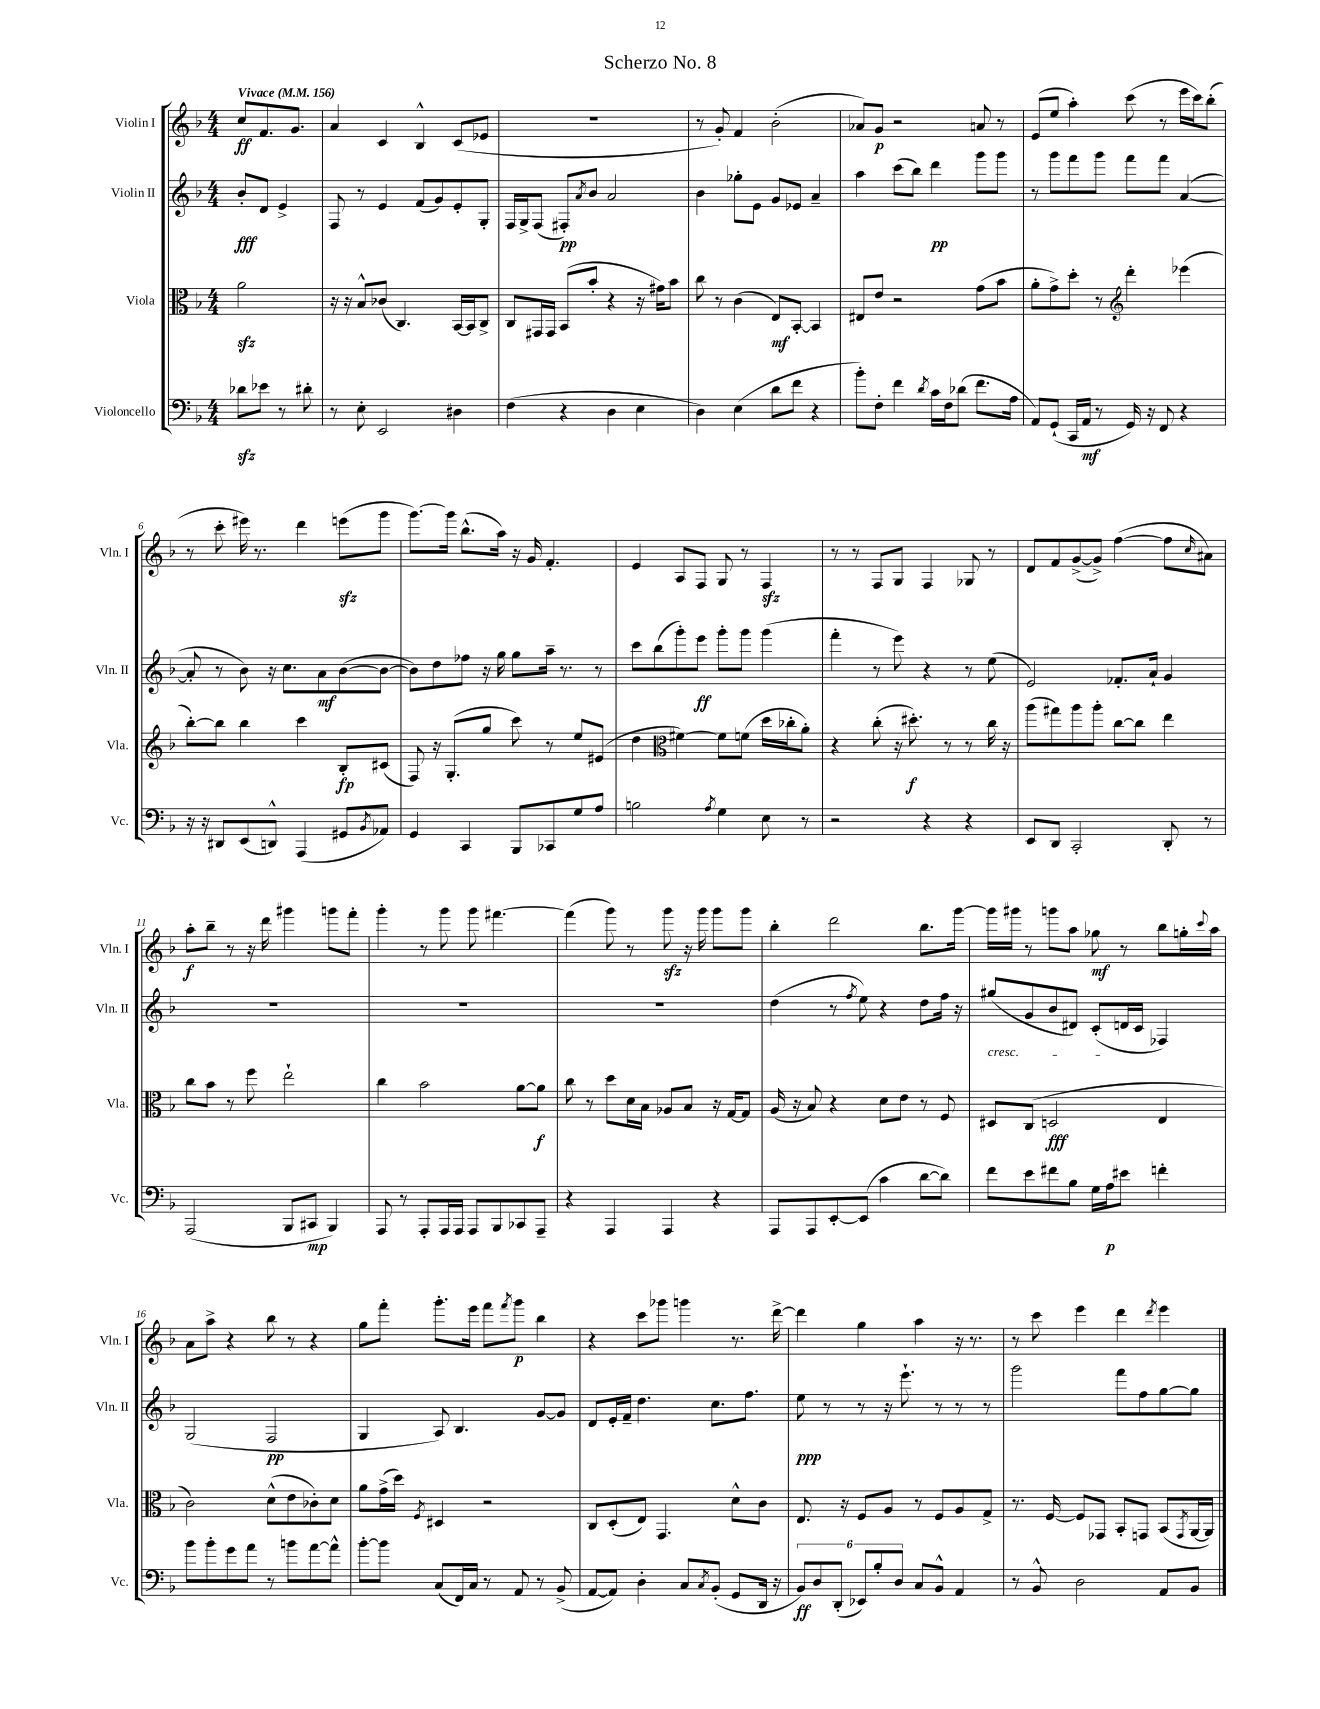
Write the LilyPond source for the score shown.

\header { title = "Scherzo No. 8" }
<<
\new StaffGroup <<
\new Staff = "s0" \with { instrumentName = "Violin I" shortInstrumentName = "Vln. I" } {
    \clef treble \key f \major \numericTimeSignature \time 4/4 \partial 2 \tempo "Vivace" 4 = 156
    c''8\ff f'8. g'8. |
    a'4 c'4 bes4-^ c'8( ees'8 |
    R1 |
    r8 g'8-.) f'4 bes'2-.( |
    aes'8) g'8\p r2 a'8 r8 |
    e'8( e''8 a''4-.) c'''8( r8 e'''16 c'''16) bes''8-.( |
    r8 c'''8-. eis'''16) r8. d'''4 e'''8\sfz( g'''8 |
    g'''8.~) g'''16 bes''8.-^( a''16) r16 g'16 f'4.-. |
    e'4 a8 f8 g8 r8 f4\sfz |
    r8 r8 f8 g8 f4 ges8 r8 |
    d'8 f'8 g'8~->( g'8->) f''4~( f''8 \grace { c''16 } ais'8) |
    a''8-.\f bes''8-- r8 r16 d'''16 gis'''4 g'''8 f'''8-. |
    g'''4-. r8 g'''8 g'''8 fis'''4.~ |
    fis'''4( g'''8) r8 g'''8\sfz r16 g'''16 g'''8 g'''8 |
    bes''4-. d'''2 bes''8. g'''16~ |
    g'''16 gis'''16 r8 g'''8 a''8 ges''8\mf r8 bes''8 g''16-. \appoggiatura { c'''8 } a''16 |
    a'8 a''8-> r4 bes''8 r8 r4 |
    g''8 f'''8-. g'''8.-. e'''16 f'''8 \acciaccatura { f'''8 } g'''8\p bes''4 |
    r4 c'''8 ges'''8 g'''4 r8. d'''16~-> |
    d'''4 g''4 a''4 r16 r8. |
    r8 c'''8 e'''4 d'''4 \acciaccatura { d'''8 } e'''4 \bar "|." |
}
\new Staff = "s1" \with { instrumentName = "Violin II" shortInstrumentName = "Vln. II" } {
    \clef treble \key f \major \numericTimeSignature \time 4/4 \partial 2
    bes'8-.\fff d'8 e'4-> |
    f8 r8 e'4 f'8( g'8) e'8-. g8-. |
    f16 g16-> f8( fis8-.\pp) \acciaccatura { a'8 } bes'8 a'2 |
    bes'4 ges''8-. e'8 g'8 ees'8 a'4-- |
    a''4 c'''8( bes''8) d'''4\pp g'''8 g'''8 |
    r8 g'''8 f'''8 g'''8 f'''8 f'''8 a'4~( |
    a'8-. r8 bes'8) r16 c''8. a'8\mf bes'8~( bes'8~ |
    bes'8) d''8 fes''8 r16 g''16 g''8 a''16-- r8. r8 |
    c'''8 bes''8( g'''8-.) e'''8\ff g'''8-. g'''8 g'''4( |
    f'''4-. r8 e'''8) r4 r8 e''8( |
    e'2) fes'8.-. a'16-! g'4 |
    R1 |
    R1 |
    R1 |
    d''4( r8 \acciaccatura { f''8 } e''8) r4 d''8 f''16 r16 |
    gis''8\cresc( g'8 bes'8 dis'8) c'8-.( d'16\! c'16 fes4) |
    g2( f2\pp |
    g4 a8) bes4. g'8~ g'8 |
    d'8 e'16-. f'16-- d''4. c''8. f''8. |
    e''8\ppp r8 r8 r16 e'''8.-! r8 r8 r8 |
    g'''2 f'''8 f''8 g''8~ g''8 \bar "|." |
}
\new Staff = "s2" \with { instrumentName = "Viola" shortInstrumentName = "Vla." } {
    \clef alto \key f \major \numericTimeSignature \time 4/4 \partial 2
    a'2\sfz |
    r16 r16 bes8-^ ces'8( c4.) bes,16~ bes,16 c8-> |
    c8 gis,16 gis,16 bes,8( bes'8-. r4 r16 gis'16) bes'8 |
    c''8 r8 c'4( e8\mf) bes,8~-. bes,4 |
    eis8 e'8 r2 g'8( bes'8 |
    a'8-. g'8->) d''8-. r8 \clef treble d'''4-. ees'''4( |
    bes''8~-.) bes''8 bes''4 c'''4 bes8-.\fp cis'8( |
    f8) r16 g8.-.( g''8 c'''8) r8 e''8 eis'8( |
    d''4 \clef alto fis'4~) fis'8 f'8( d''16 ces''16-. a'8-.) |
    r4 c''8-.( r16 dis''8.-.\f) r8 r8 c''16 r16 |
    a''8( gis''8) a''8 a''8-. c''8~ c''8 e''4 |
    c''8 bes'8 r8 f''8 e''2-! |
    c''4 bes'2 a'8~ a'8\f |
    c''8 r8 d''8 d'16 bes16 aes8 bes8 r16 g16~ g8 |
    a16( r16 bes8) r4 d'8 e'8 r8 f8 |
    dis8 c8( d2\fff e4 |
    c'2) d'8-^( e'8 ces'8-.) d'8 |
    a'8 g'16->( d''16) \acciaccatura { f8 } dis4 r2 |
    c8 d8-.( e8) g,4. d'8-^ c'8 |
    e8. r16 f8 a8 r8 f8 a8 g8-> |
    r8. f16~ f8 ges,8 bes,8-. g,8 bes,8( \acciaccatura { g,8 } a,16~ a,16) \bar "|." |
}
\new Staff = "s3" \with { instrumentName = "Violoncello" shortInstrumentName = "Vc." } {
    \clef bass \key f \major \numericTimeSignature \time 4/4 \partial 2
    des'8\sfz ees'8 r8 dis'8-. |
    r8 e8-. e,2 dis4 |
    f4( r4 d4 e4 |
    d4) e4( d'8 f'8 r4 |
    bes'8-.) f8-. f'4 \acciaccatura { d'8 } c'16 f16 des'8( f'8. a16 |
    a,8) g,8-!( c,16 a,16\mf r8 g,16) r16 f,8 r4 |
    r16 r16 dis,8 e,8( d,8-^) a,,4( gis,8 \acciaccatura { bes,8 } aes,8) |
    g,4 c,4 bes,,8 ces,8 g8 a8 |
    b2 \acciaccatura { a8 } g4 e8 r8 |
    r2 r4 r4 |
    e,8 d,8 c,2-. d,8-. r8 |
    a,,2( bes,,8 cis,8\mp bes,,4) |
    a,,8 r8 a,,8-. a,,16 a,,16 a,,8 bes,,8 ces,8 a,,8-- |
    r4 a,,4 a,,4 r4 |
    a,,8 a,,8 e,8~-. e,8( c'4 d'8~ d'8) |
    f'8 e'8 fis'8 bes8 g16 a16\p eis'8 f'4-. |
    bes'8 bes'8-. g'8 a'8 r8 b'8 a'8~ a'8-^ |
    bes'8~-. bes'8 c8( f,16) c16 r8 a,8 r8 bes,8->( |
    a,8~ a,8) d4-. c8 \acciaccatura { c8 } bes,8-.( g,8 d,16 r16 |
    \tuplet 6/4 { bes,8\ff) d8 d,8-.( ees,8) bes8-. d8 } c8 bes,8-^ a,4 |
    r8 bes,8-^ d2 a,8 bes,8 \bar "|." |
}
>>
>>
